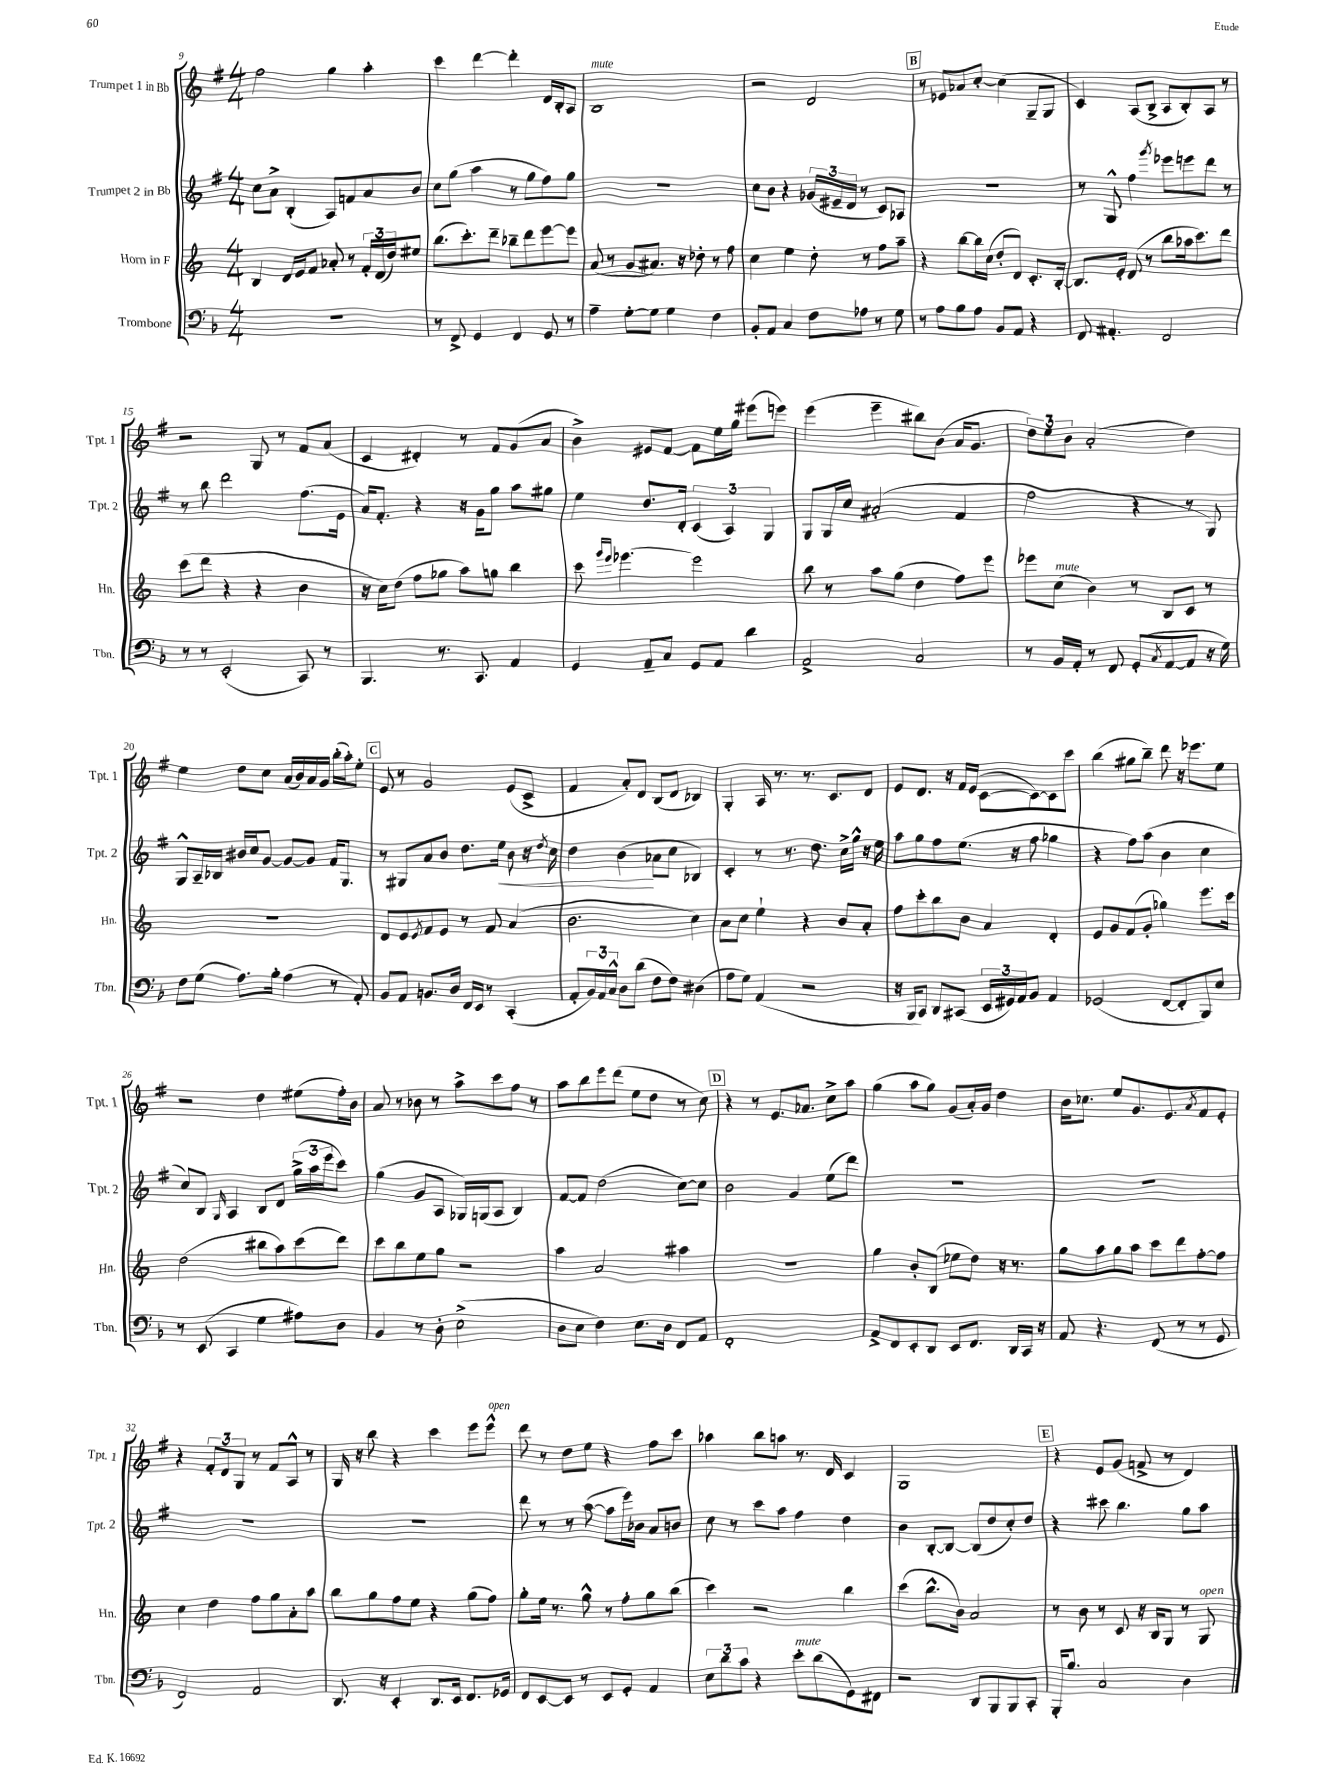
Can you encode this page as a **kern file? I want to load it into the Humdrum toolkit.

**kern	**kern	**kern	**kern
*staff4	*staff3	*staff2	*staff1
*clefF4	*clefG2	*clefG2	*clefG2
*k[b-]	*k[]	*k[f#]	*k[f#]
*M4/4	*M4/4	*M4/4	*M4/4
1r	4B	8cc	2ff#
.	.	8a^	.
.	16d	(4B'	.
.	16e	.	.
.	8f	.	.
.	8a-'	8A)	4gg
.	8r	8f	.
.	24f'	8a	4aa'
.	(24d	.	.
.	24dd)	.	.
.	8ee#	8b	.
=	=	=	=
8r	(8.bb	8cc	4ccc
8FF^	.	(8gg	.
.	8.ccc')	.	.
4GG	.	4aa	[4ddd
.	8ddd~	.	.
4FF	8bb-~	8r	4ddd']
.	8ddd	8gg	.
8GG	[8eee	8ff#)	16d
.	.	.	16B'
8r	8eee]	8gg	8A
=	=	=	=
4A~	(8a	1r	1B
.	8r	.	.
[8G'	8g	.	.
8G]	8.a#)	.	.
4G	.	.	.
.	16r	.	.
.	8dd-'	.	.
4F	8r	.	.
.	8ff	.	.
=	=	=	=
8BB-'	4cc	8cc	2r
8AA	.	8b	.
4C	4ee	4r	.
8F	8dd'	(24g-	2d
.	.	24e#~	.
.	.	24d	.
8A-	8r	8r	.
8r	8ff	8c)	.
8G	8aa~	8A-	.
=	=	=	=
8r	4r	1r	8r
8A	.	.	8e-
8B-	[8bb	.	8a-
8A	16bb]	.	[8cc'
.	(16cc	.	.
8BB-	8dd'	.	(4cc]
8AA	8d)	.	.
4r	8.c'	.	8G~
.	.	.	8G
.	[16B'	.	.
=	=	=	=
8FF	8.B]	8r	4c)
4.AA#'	.	8G^^	.
.	16e'	.	.
.	(8d	4ff#	(8A
.	8r	.	8B^
.	.	8qggg	.
2FF	8bb	8eee-	8A
.	16aa-	8eee	8B')
.	8.ccc)	.	.
.	.	8ddd	8A
.	8ddd	8r	8r
=	=	=	=
8r	(8ccc	8r	2r
8r	8ddd	8bb	.
(2EE'	4r	2ddd	.
.	4r	.	8G
.	.	.	8r
8CC)	4b	(8.ff#	8f#
8r	.	.	(8a
.	.	16e	.
=	=	=	=
4.BBB-	16r	16a)	4c
.	16cc)	8.f#'	.
.	(8dd	.	.
.	8ff	4r	4d#')
8.r	8gg-	.	.
.	8aa)	16r	8r
8.CC	.	16g	.
.	8gg	8gg	8f#
4AA	4bb	8aa	(8g
.	.	8gg#	8a
=	=	=	=
4GG	8ccc	4ee	4b^)
.	16qqggg	.	.
.	16qqeee	.	.
.	[4.eee-	.	.
8AA~	.	8.dd	8e#
8C	.	.	[8f#
.	.	16d'	.
8GG	2eee-]	(6c	8f#]
8AA	.	.	16ee
.	.	6A)	.
.	.	.	16gg
4d	.	.	(8eee#
.	.	6G	.
.	.	.	8eee)
=	=	=	=
2AA^	8bb	8G	(4eee
.	8r	16G	.
.	.	16cc	.
.	8aa	(2a#'	4eee~
.	(8gg	.	.
2C	4dd	.	8bb#)
.	.	.	(8b
.	8ff)	4f#	16a
.	.	.	8.g
.	8eee	.	.
=	=	=	=
8r	8eee-	2ff#	12dd)
.	.	.	12ee
16BB-	(8cc	.	.
.	.	.	12b
16AA'	.	.	.
8r	4b)	.	(2a'
8FF	.	.	.
(8GG'	8r	4r	.
8qC	.	.	.
[8AA	8B	.	.
8AA]	8c	8r	4dd)
16r	8r	8G)	.
16G)	.	.	.
=	=	=	=
8F	1r	8G^^	4ee
(8G	.	16A~	.
.	.	16B-	.
8.A)	.	16b#	8dd
.	.	16cc	.
.	.	[8g	8cc
16B-'	.	.	.
(4A	.	8g_	(16a
.	.	.	16b)
.	.	8g]	16a
.	.	.	16g
8r	.	16f#	(16bb'
.	.	8.G	16aa')
8AA')	.	.	8ee'
=	=	=	=
8BB-	8d	8r	8e
8AA	8e	8G#	8r
.	8qe	.	.
8.BB	8f	8a	2g
.	8e	8b	.
16D	.	.	.
16FF	8r	8.dd	.
16EE	.	.	.
8r	8f	.	.
.	.	16ee	.
(4CC'	(4a	8b	(8e
.	.	16r	8c^
.	.	8qdd	.
.	.	16cc	.
=	=	=	=
8AA'	2.b	4dd	4f#
24BB-)	.	.	.
24AA	.	.	.
24C^^	.	.	.
8D	.	(4b	8a')
(8d	.	.	8d
8F	.	8a-	(8B
8F)	.	8cc	8d
(4D#	4cc)	4B-)	4B-)
=	=	=	=
8A	8a	4c'	4G'
8G)	8cc	.	.
(4AA	4ee`	8r	16A
.	.	.	8.r
.	.	8.r	.
2r	4r	.	8.r
.	.	8.dd	.
.	.	.	8.c
.	8b	16cc^	.
.	.	16gg^^	.
.	8a'	16r	8d
.	.	16ee	.
=	=	=	=
16r	8ff	8aa	8e
16BBB-	.	.	.
8CC)	8ccc'	8gg	8.d
8DD	8bb	8ff#	.
.	.	.	16r
(8CC#	8b	(8.ee	16f#
.	.	.	(16e
24EE	4a	.	[8c
24GG#)	.	.	.
.	.	16r	.
24AA	.	.	.
8BB-	.	8ff#	8c_)
4AA	4d'	4gg-	8c]
.	.	.	8ccc
=	=	=	=
(2GG-	8e	4r	(4bb
.	8g	.	.
.	(8f	8ff#)	8gg#
.	8g'	(8aa	8bb~)
[8FF	4gg-)	4b	8ddd
8FF']	.	.	16r
.	.	.	8.eee-
8BBB-)	8.eee	4cc	.
8E	.	.	8ee
.	16ccc	.	.
=	=	=	=
8r	(2dd	8cc)	2r
(8EE	.	8B	.
.	.	16qqG	.
4CC	.	4A	.
4G	8bb#	8B	4dd
.	8aa)	8d	.
8A#)	(8ccc	(24gg^	(8ee#
.	.	24aa	.
.	.	24eee	.
8D	8ddd)	8ccc)	16ff#')
.	.	.	16b
=	=	=	=
4BB-	8ccc	(4gg	8a
.	8bb	.	8r
8r	8ee	8g	8b-
8D'	8gg	8A	8r
(2E^	2r	16G-)	8aa^
.	.	(16G	.
.	.	8A	8ccc
.	.	4B)	8ff#
.	.	.	8r
=	=	=	=
8D	4aa	[8f#	8aa
8E	.	8f#]	8bb
4F)	2a	(2dd	8eee
.	.	.	(8ddd
8.E	.	.	8ee
.	.	.	8dd
16D	.	.	.
8FF	4aa#	[8cc)	8r
8AA	.	8cc]	8cc)
=	=	=	=
1FF'	1r	2b	4r
.	.	.	8r
.	.	.	8.e
.	.	4g	.
.	.	.	8.a-
.	.	(8ee	8cc^
.	.	8ddd)	8aa
=	=	=	=
8AA^	4gg	1r	(4gg
8FF	.	.	.
8EE'	8b'	.	8aa
8DD	(8B	.	8gg)
8EE	8ee-	.	(8g
8.FF	8dd)	.	16a')
.	.	.	16g
.	16r	.	4dd
16DD	8.r	.	.
16CC	.	.	.
16r	.	.	.
=	=	=	=
8AA	8gg	1r	16b
.	.	.	8.cc-
4.r	8aa	.	.
.	8gg	.	8ee
.	8aa	.	8.g
(8FF	8ccc	.	.
.	.	.	8.e
8r	8ddd	.	.
.	.	.	8qa
8r	[8ff'	.	8f#
8GG	8ff]	.	8e'
=	=	=	=
2FF)	4cc	1r	4r
.	4dd	.	12f#'
.	.	.	12d
.	.	.	12G
2AA	8ff	.	8r
.	8gg	.	8f#
.	8a'	.	8A^^
.	8aa	.	8r
=	=	=	=
8.DD	8bb	1r	16G
.	.	.	16r
.	8gg	.	8bb
16r	.	.	.
4EE'	8ff	.	4r
.	8ee	.	.
8.DD	4r	.	4ccc
16EE	.	.	.
8.FF	(8gg	.	8eee
.	8ff)	.	8eee^^
16GG-	.	.	.
=	=	=	=
8FF	8gg'	8ddd	8ddd
[8EE	16ee	8r	8r
.	8.r	.	.
8EE]	.	8r	8dd
8r	8gg^^	([8aa	8ee
8EE	8r	8aa]	4r
8GG'	8ff'	16eee)	.
.	.	16b-	.
4AA	8gg	8a	8ff#
.	(8bb	8b	8ccc
=	=	=	=
12E	4ccc)	8cc	4aa-
12d	.	.	.
.	.	8r	.
12c	.	.	.
4r	2r	8ccc	8bb
.	.	8aa	8aa
8e'	.	4ff#	8.r
(8d	.	.	.
.	.	.	16d
8GG)	4bb	4dd	4c
8FF#	.	.	.
=	=	=	=
2r	(4ccc	4b	1G
.	8.bb^^	[8B'	.
.	.	8B_	.
.	16b)	.	.
8DD	2a	(8B]	.
8BBB-	.	8dd	.
8BBB-	.	8cc')	.
8CC'	.	8dd	.
=	=	=	=
16BBB-'	8r	4r	4r
8.B-	.	.	.
.	8b	.	.
2C	8r	8ccc#	8e
.	8c	4.bb	(8g
.	16r	.	8f^
.	16B	.	.
.	8G	.	8r
4D	8r	8gg	4d)
.	8G	8aa	.
==	==	==	==
*-	*-	*-	*-
